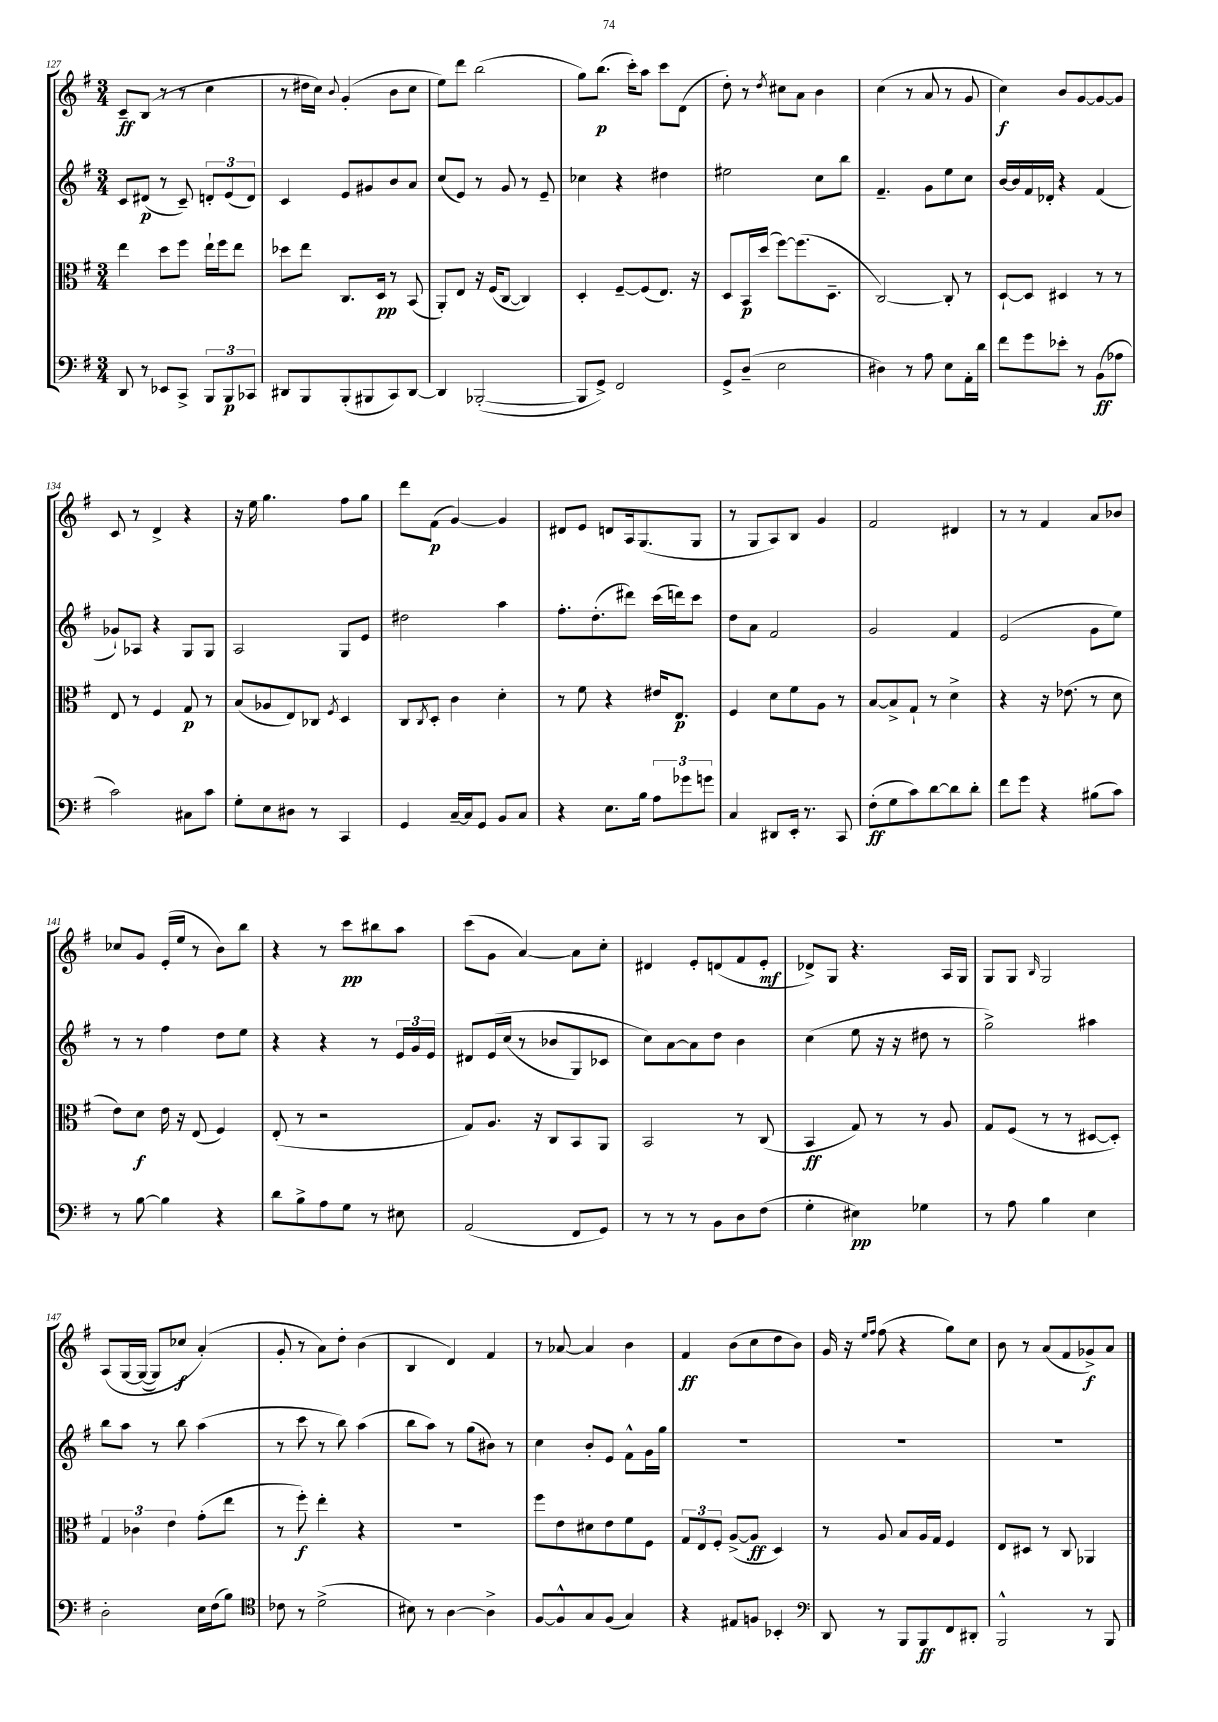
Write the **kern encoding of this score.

**kern	**kern	**kern	**kern
*staff4	*staff3	*staff2	*staff1
*clefF4	*clefC3	*clefG2	*clefG2
*k[f#]	*k[f#]	*k[f#]	*k[f#]
*M3/4	*M3/4	*M3/4	*M3/4
8DD	4ee	8c	8c~
8r	.	(8d#	(8B
8EE-	8dd	8r	8r
8CC^	8ff#	8c~)	8r
12BBB	16ee`	12d'	4cc
.	16ff#	.	.
12BBB	.	(12e	.
.	8ee	.	.
12CC-	.	12d)	.
=	=	=	=
8DD#	8dd-	4c	8r
8BBB	8ee	.	16dd#
.	.	.	16cc)
.	.	.	8qqb
(8BBB'	8.C	8e	(4g'
8BBB#	.	8g#	.
.	16D	.	.
8CC)	8r	8b	8b
[8DD#	(8BB	8a	8cc
=	=	=	=
4DD#]	8AA')	(8cc	8ee)
.	8E	8e)	8ddd
([2BBB-'	16r	8r	(2bb
.	(16F#	.	.
.	[8C	8g	.
.	4C])	8r	.
.	.	8e~	.
=	=	=	=
8BBB-]	4D'	4cc-	8gg)
8GG^)	.	.	(8.bb
2FF#	[8F#~	4r	.
.	.	.	16ccc')
.	(8F#]	.	8aa
.	8.E)	4dd#	8ccc
.	.	.	(8d
.	16r	.	.
=	=	=	=
8GG^	8D	2ee#	8dd')
(8D~	16BB	.	8r
.	(16dd	.	.
.	.	.	8qdd
2E	[8ff#)	.	8cc#
.	(8.ff#]	.	8a
.	.	8cc	4b
.	8.D~	.	.
.	.	8bb	.
=	=	=	=
4D#)	[2C)	4.f#~	(4cc
8r	.	.	8r
8A	.	8g	8a
8E	8C']	8ee	8r
16AA'	8r	8cc	8g
16d	.	.	.
=	=	=	=
8f#	[8D`	[16b	4cc)
.	.	16b]	.
8g	8D]	16f#	.
.	.	16d-'	.
8e-'	4D#	4r	8b
8r	.	.	[8g
(8BB	8r	(4f#	8g_
8A-	8r	.	8g]
=	=	=	=
2c)	8E	8g-`)	8c
.	8r	8A-	8r
.	4F#	4r	4d^
8C#	8G	8G	4r
8c	8r	8G	.
=	=	=	=
8G'	(8B	2A	16r
.	.	.	16ee
8E	8A-	.	4.gg
8D#	8E)	.	.
8r	8C-	.	.
.	8qF#	.	.
4CC	4D	8G	8ff#
.	.	8e	8gg
=	=	=	=
4GG	8C	2dd#	8ddd
.	8qC	.	.
.	8D'	.	(8f#
[16C~	4c	.	[4g)
16C]	.	.	.
8GG	.	.	.
8BB	4d'	4aa	4g]
8C	.	.	.
=	=	=	=
4r	8r	8.ff#'	8d#
.	8f#	.	8e
.	.	(8.dd'	.
8.E	4r	.	8d
.	.	8ddd#)	16A
16B	.	.	(8.G
12A	16e#	(16ccc	.
.	8.E	16ddd)	.
12g-	.	.	.
.	.	8ccc	8G
12g	.	.	.
=	=	=	=
4C	4F#	8dd	8r
.	.	8a	8G
8DD#	8d	2f#	8A)
16EE'	8f#	.	8B
8.r	.	.	.
.	8A	.	4g
8CC	8r	.	.
=	=	=	=
(8F#'	[8B	2g	2f#
8G	8B^]	.	.
8c)	8G`	.	.
[8d	8r	.	.
8d]	4d^	4f#	4d#
8d'	.	.	.
=	=	=	=
8f#	4r	(2e	8r
8g	.	.	8r
4r	16r	.	4f#
.	(8.e-	.	.
(8B#	8r	8g	8a
8c)	8d	8ee)	8b-
=	=	=	=
8r	8e)	8r	8cc-
[8B	8d	8r	8g
4B]	16e	4ff#	(16e'
.	16r	.	16ee
.	(8E	.	8r
4r	4F#)	8dd	8b)
.	.	8ee	8bb
=	=	=	=
8d	(8E'	4r	4r
8B^	8r	.	.
8A	2r	4r	8r
8G	.	.	8ccc
8r	.	8r	8bb#
8E#	.	24e	8aa
.	.	24g	.
.	.	24e	.
=	=	=	=
(2AA	8G)	8d#	(8ccc
.	8.A	&(16e	8g
.	.	(16cc	.
.	.	8r	[4a)
.	16r	.	.
.	8C	8b-	.
8FF#	8BB	8G)	8a]
8GG)	8AA	8c-	8cc'
=	=	=	=
8r	2BB	8cc&)	4d#
8r	.	[8a	.
8r	.	8a]	8e'
8BB	.	8dd	(8d
8D	8r	4b	8f#
(8F#	(8C	.	8e'
=	=	=	=
4G'	4BB	(4cc	8d-^)
.	.	.	8G
4E#)	8G)	8ee	4.r
.	8r	16r	.
.	.	16r	.
4G-	8r	8dd#	.
.	8A	8r	16A
.	.	.	16G
=	=	=	=
8r	8G	2gg^)	8G
8A	(8F#	.	8G
.	.	.	16qqB
4B	8r	.	2G
.	8r	.	.
4E	[8D#	4aa#	.
.	8D#'])	.	.
=	=	=	=
2D'	6G	8bb	&(8A
.	.	8aa	[16G
.	6c-	.	.
.	.	.	(16G_
.	.	8r	8G])
.	6e	.	.
.	.	8bb	8cc-
16E	(8g'	(4aa	(4a'&)
(16F#	.	.	.
8B)	8ee	.	.
=	=	=	=
*clefC4	*	*	*
8c-	8r	8r	8g'
8r	8ff#')	8ccc	8r
(2d^	4ee'	8r	8a)
.	.	8bb)	8dd'
.	4r	(4aa	(4b
=	=	=	=
8B#)	2.r	8bb	4B
8r	.	8aa)	.
[4A	.	8r	4d)
.	.	(8gg	.
4A^]	.	8b#)	4f#
.	.	8r	.
=	=	=	=
[8F#	8ff#	4cc	8r
8F#^^]	8e	.	[8a-
8G	8d#	8b'	4a-]
(8F#	8e	8e	.
4G)	8f#	8f#^^	4b
.	8F#	16g	.
.	.	16gg	.
=	=	=	=
4r	12G	2.r	4f#
.	12E	.	.
.	12F#'	.	.
8E#	([8A^	.	(8b
8F	8A]	.	8cc
4BB-'	4D)	.	8dd
.	.	.	8b)
=	=	=	=
*clefF4	*	*	*
8DD	8r	2.r	16g
.	.	.	16r
.	.	.	16qqee
.	.	.	16qqff#
8r	8A	.	(8ff#
8BBB	8B	.	4r
8BBB	16A	.	.
.	16G	.	.
8FF#	4F#	.	8gg)
8DD#'	.	.	8cc
=	=	=	=
2BBB^^	8E	2.r	8b
.	8D#	.	8r
.	8r	.	(8a
.	8C	.	8f#
8r	4AA-	.	8g-^)
8BBB	.	.	8a
==	==	==	==
*-	*-	*-	*-
